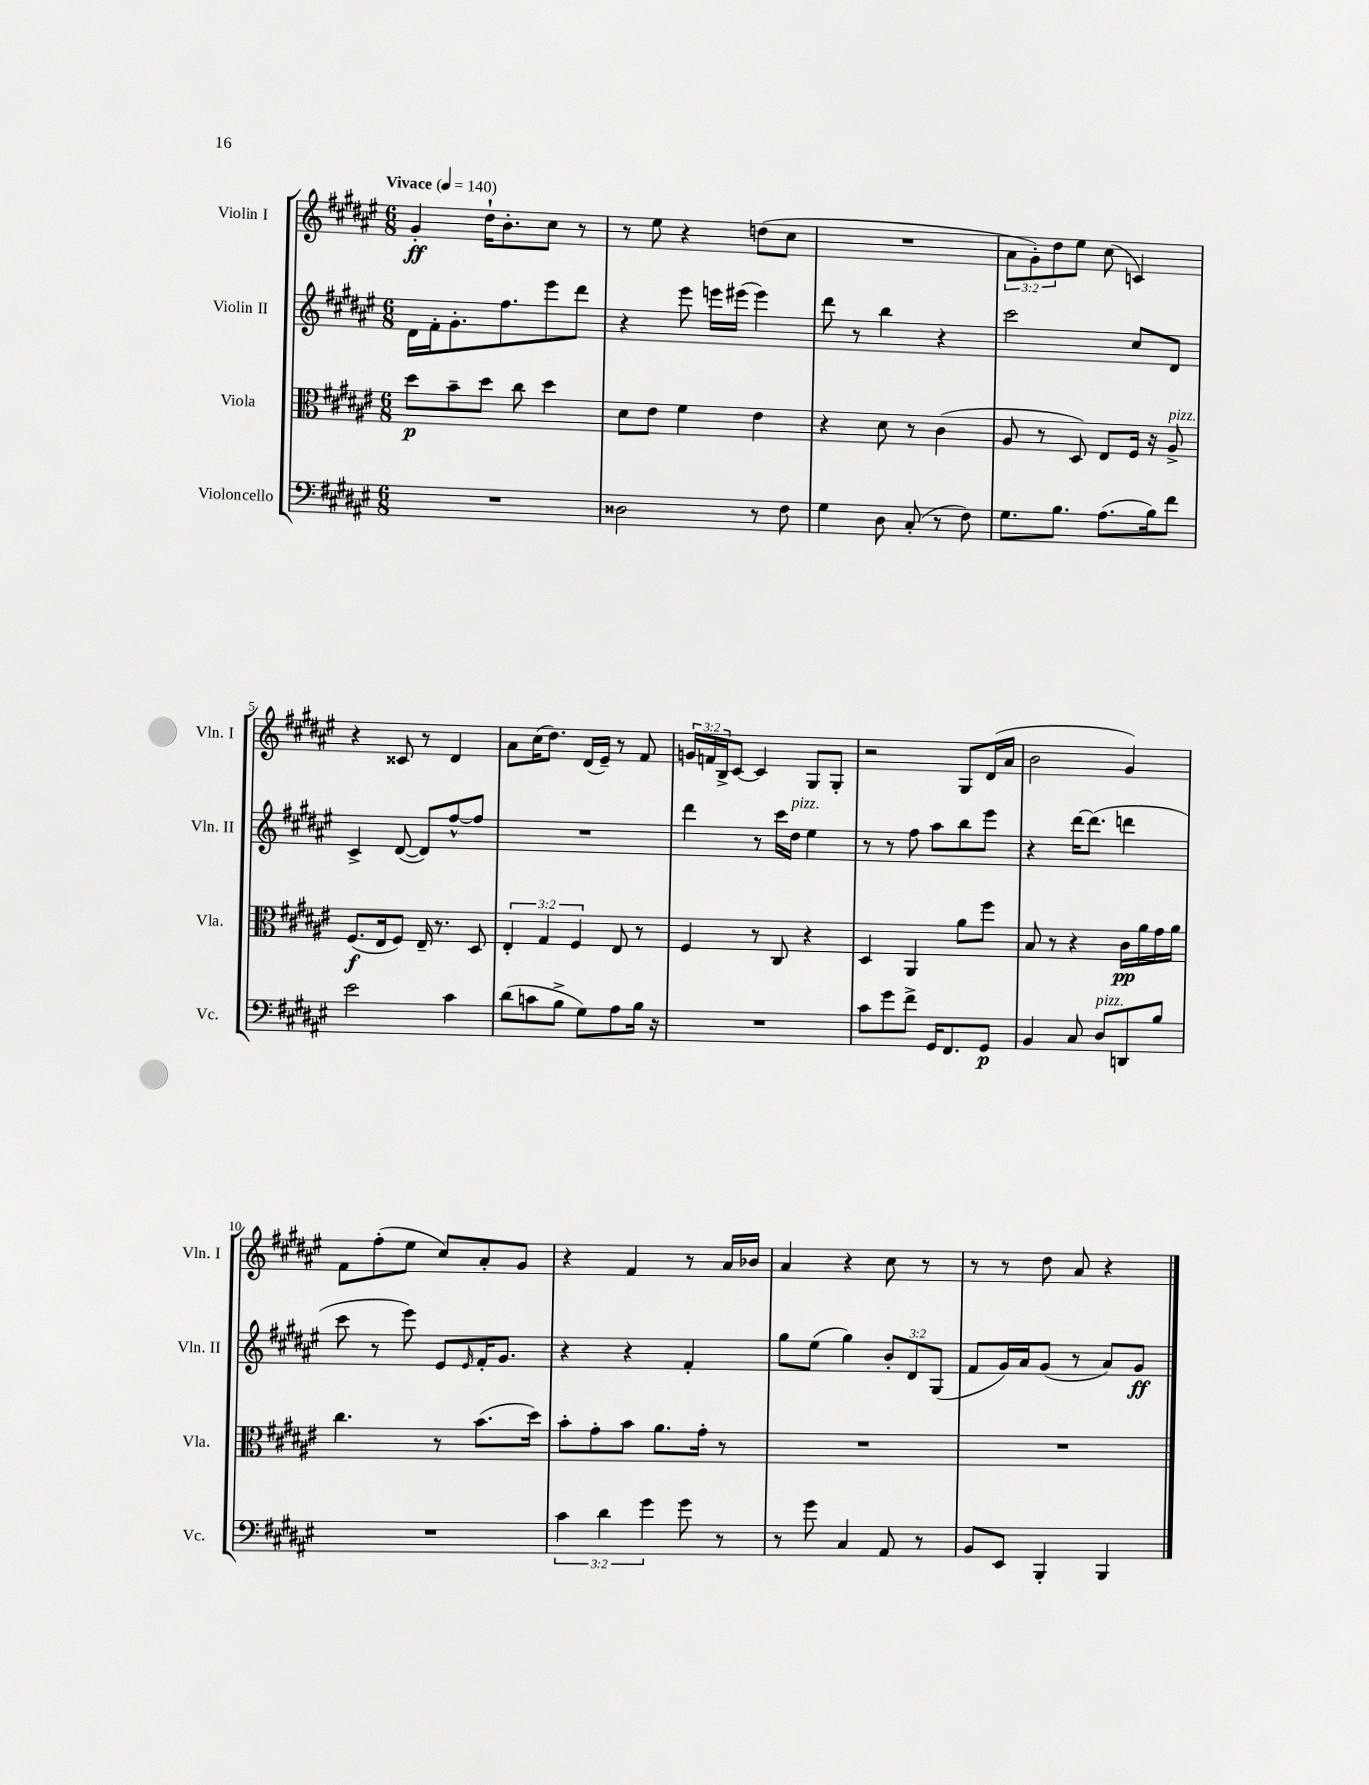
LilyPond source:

<<
\new StaffGroup <<
\new Staff = "s0" \with { instrumentName = "Violin I" shortInstrumentName = "Vln. I" } {
    \clef treble \key fis \major \numericTimeSignature \time 6/8 \override Staff.TupletNumber.text = #tuplet-number::calc-fraction-text \tempo "Vivace" 4 = 140
    gis'4-.\ff dis''16-! b'8.-. cis''8 r8 |
    r8 eis''8 r4 d''8( cis''8 |
    R2. |
    \tuplet 3/2 { ais'8 gis'8-.) dis''8 } eis''8 cis''8( c'4) |
    r4 cisis'8 r8 dis'4 |
    ais'8 cis''16( dis''8.) dis'16( eis'16--) r8 fis'8 |
    \tuplet 3/2 { g'16 f'16 b16-> } cis'8~ cis'4 gis8 gis8-. |
    r2 gis8 dis'16( ais'16 |
    b'2 gis'4) |
    fis'8 fis''8-.( eis''8 cis''8) ais'8-. gis'8 |
    r4 fis'4 r8 ais'16 bes'16 |
    ais'4 r4 cis''8 r8 |
    r8 r8 dis''8 ais'8 r4 \bar "|." |
}
\new Staff = "s1" \with { instrumentName = "Violin II" shortInstrumentName = "Vln. II" } {
    \clef treble \key fis \major \numericTimeSignature \time 6/8 \override Staff.TupletNumber.text = #tuplet-number::calc-fraction-text
    dis'16 fis'16-. gis'8.-. fis''8. eis'''8 dis'''8 |
    r4 eis'''8 e'''16 eis'''16( eis'''4) |
    dis'''8 r8 b''4 r4 |
    cis'''2 cis''8 dis'8 |
    cis'4-> dis'8~( dis'8) fis''8~-^ fis''8 |
    R2. |
    dis'''4 r8 cis'''16 dis''16^\markup { \italic "pizz." } eis''4 |
    r8 r8 fis''8 ais''8 b''8 eis'''8 |
    r4 dis'''16~ dis'''8.( d'''4 |
    cis'''8 r8 eis'''8) eis'8 \grace { eis'16 } fis'16-. gis'8. |
    r4 r4 fis'4-. |
    gis''8 eis''8( gis''4) \tuplet 3/2 { b'8-. dis'8 gis8( } |
    fis'8 gis'16) ais'16 gis'8( r8 ais'8) gis'8\ff \bar "|." |
}
\new Staff = "s2" \with { instrumentName = "Viola" shortInstrumentName = "Vla." } {
    \clef alto \key fis \major \numericTimeSignature \time 6/8 \override Staff.TupletNumber.text = #tuplet-number::calc-fraction-text
    dis''8\p b'8-- dis''8 cis''8 dis''4 |
    dis'8 eis'8 fis'4 eis'4 |
    r4 dis'8 r8 cis'4( |
    ais8 r8 dis8) eis8 fis16 r16 ais8->^\markup { \italic "pizz." } |
    fis8.\f( eis16 fis8) eis16-- r8. dis8 |
    \tuplet 3/2 { eis4-. gis4 fis4 } eis8 r8 |
    fis4 r8 cis8 r4 |
    dis4 ais,4 ais'8 fis''8 |
    b8 r8 r4 cis'16\pp ais'16 gis'16 ais'16 |
    cis''4. r8 b'8.( dis''16) |
    b'8-. gis'8-. b'8 ais'8. gis'16-. r8 |
    R2. |
    R2. \bar "|." |
}
\new Staff = "s3" \with { instrumentName = "Violoncello" shortInstrumentName = "Vc." } {
    \clef bass \key fis \major \numericTimeSignature \time 6/8 \override Staff.TupletNumber.text = #tuplet-number::calc-fraction-text
    R2. |
    disis2 r8 fis8 |
    gis4 dis8 cis8-.( r8 fis8) |
    gis8. b8. ais8.( b16) fis'8 |
    eis'2 cis'4 |
    dis'8( c'8 b8-> gis8) ais8 b16 r16 |
    R2. |
    cis'8 gis'8 fis'8-> gis,16 fis,8. gis,8\p |
    b,4 cis8 dis8^\markup { \italic "pizz." } d,8 b8 |
    R2. |
    \tuplet 3/2 { cis'4 dis'4 gis'4 } gis'8 r8 |
    r8 gis'8 cis4 ais,8 r8 |
    b,8 eis,8 b,,4-. b,,4 \bar "|." |
}
>>
>>
